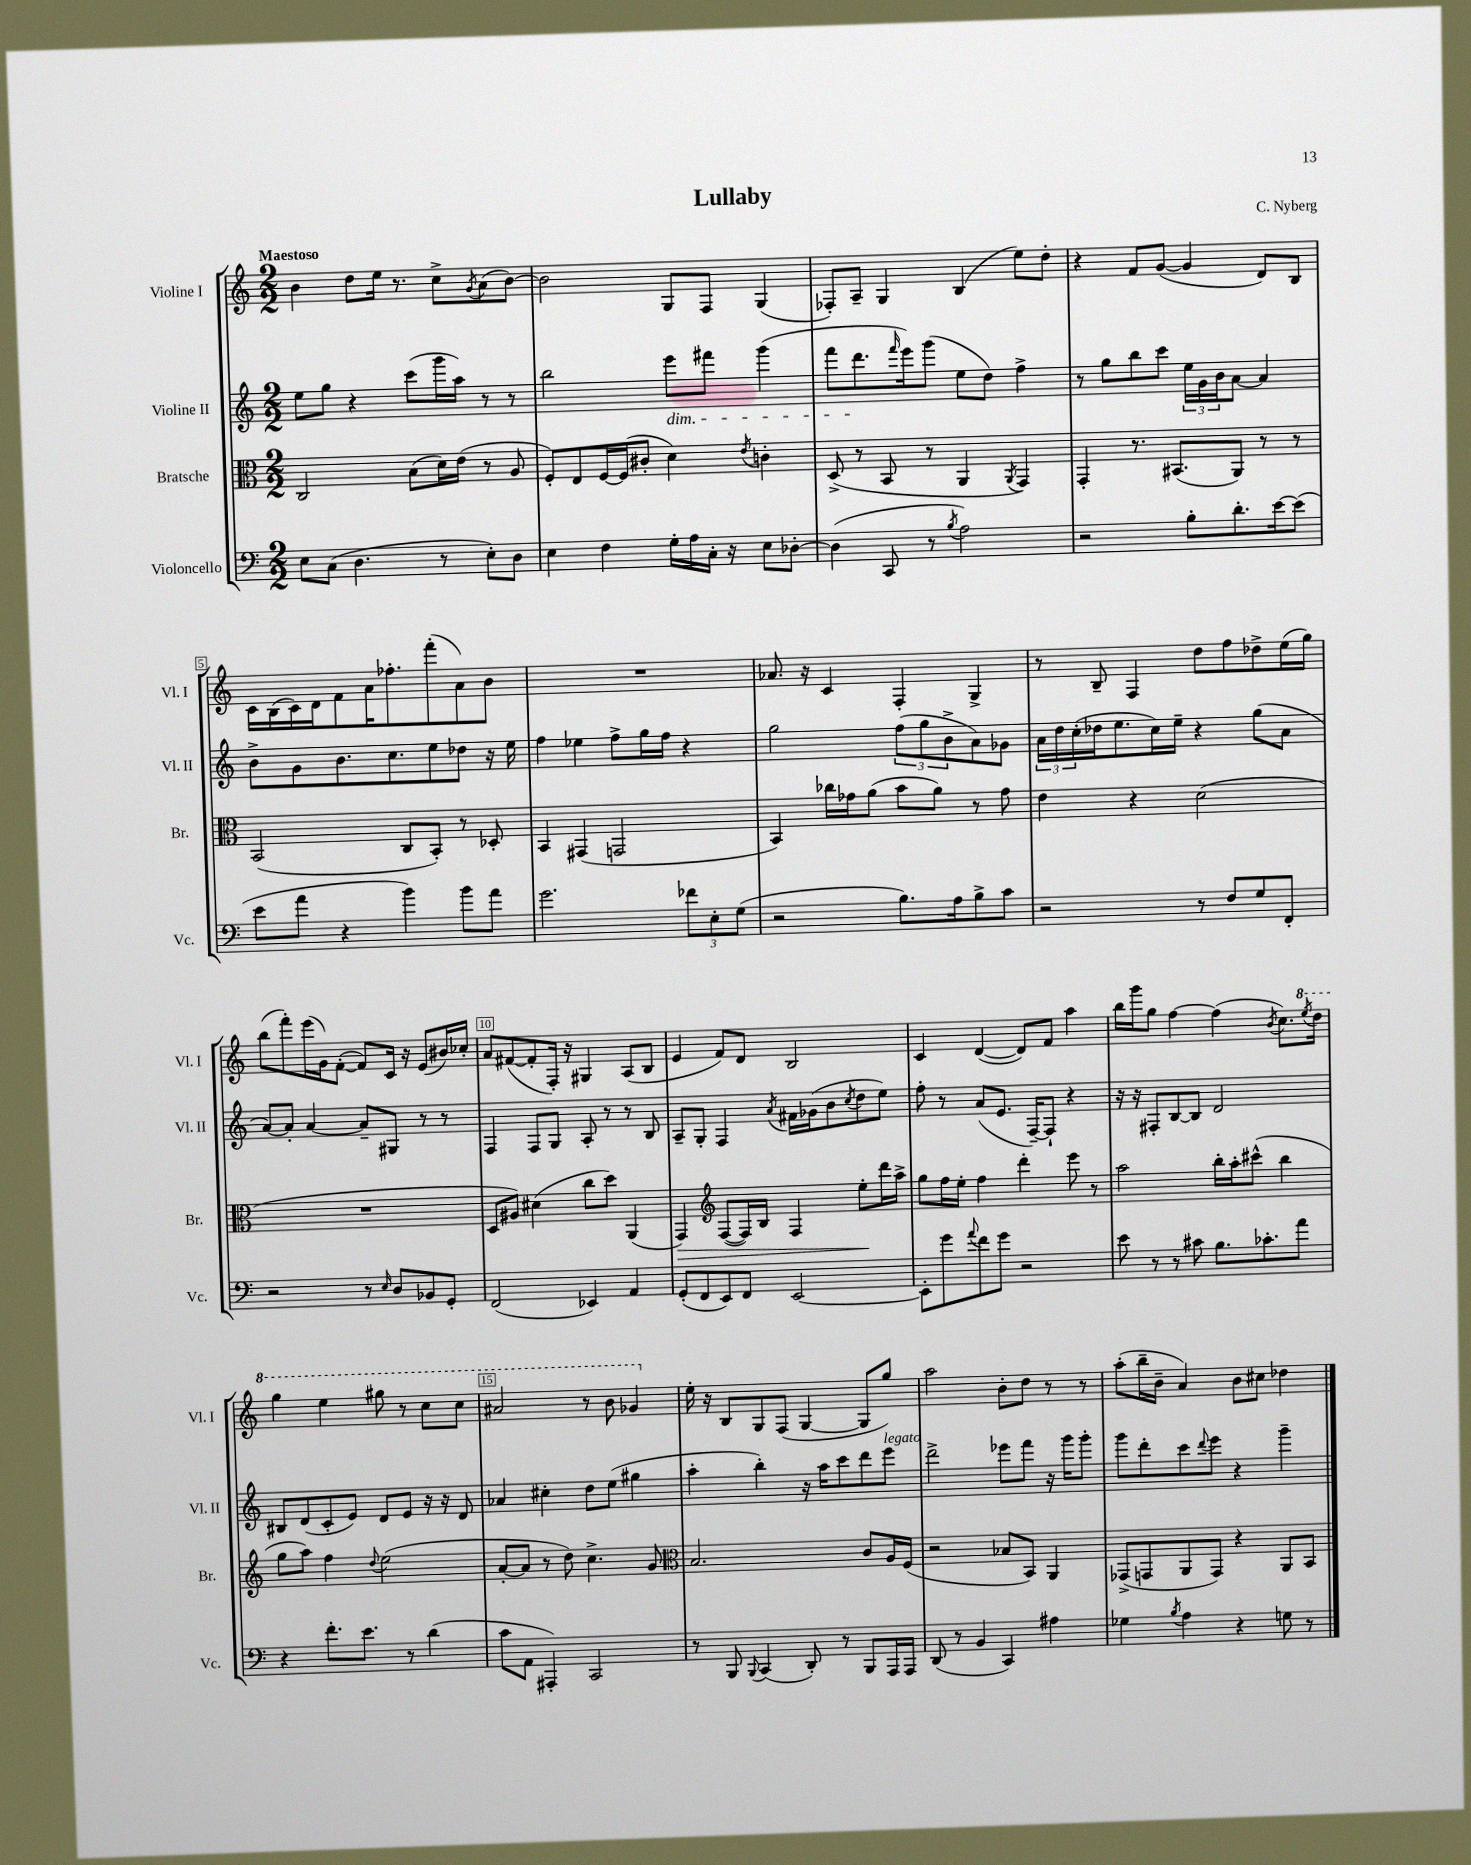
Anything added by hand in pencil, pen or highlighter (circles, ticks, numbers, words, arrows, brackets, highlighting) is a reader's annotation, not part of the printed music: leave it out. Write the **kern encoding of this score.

**kern	**kern	**kern	**kern
*staff4	*staff3	*staff2	*staff1
*clefF4	*clefC3	*clefG2	*clefG2
*k[]	*k[]	*k[]	*k[]
*M2/2	*M2/2	*M2/2	*M2/2
8E	2C	8ee	4b
(8C	.	8gg	.
4.D	.	4r	8dd
.	.	.	16ee
.	.	.	8.r
.	(8B	(8ccc	.
8r	16d)	16ggg	8cc^
.	(16e	16aa)	.
.	.	.	8qg
8E')	8r	8r	(8a
8D	8A	8r	[8b)
=	=	=	=
4E	8F')	2bb	2b]
.	8E	.	.
4F	[16F	.	.
.	(16F]	.	.
.	8c#'	.	.
16G'	4d)	8eee	8G
16A	.	.	.
16C'	.	8fff#	8F
16r	.	.	.
.	8qe	.	.
8E	4c'	(4ggg	(4G
[8D-'	.	.	.
=	=	=	=
(4D-]	(8D^	8fff	8F-')
.	8r	8.ddd	8A~
8CC	8BB	.	4G
.	.	16qqfff	.
.	.	16eee)	.
8r	8r	(8ggg	.
8qB	.	.	.
2A)	4AA	8ee	(4B
.	.	8dd)	.
.	8qAA	.	.
.	4GG)	4ff^	8ee)
.	.	.	8dd'
=	=	=	=
2r	4GG'	8r	4r
.	.	8gg	.
.	8.r	8bb	8f
.	.	8ccc	([8g
.	(8.BB#	.	.
8B'	.	24ee	4g]
.	.	24g	.
.	.	24b	.
8.d'	8AA)	[8a	.
.	8r	4a]	8d)
[16e	.	.	.
(8e]	8r	.	8B
=	=	=	=
8e	(2BB	8b^	16c
.	.	.	(16B
8a	.	8g	16c)
.	.	.	16d
4r	.	8.b	8f
.	.	.	16a
.	.	8.cc	8.ff-'
4b)	8C	.	.
.	8BB')	8ee	(8fff'
8b	8r	8dd-	8a)
8a	8D-'	16r	8b
.	.	16ee	.
=	=	=	=
2.g	4BB	4ff	1r
.	(4GG#	4ee-	.
.	2GG	8ff^	.
.	.	16gg	.
.	.	16ff	.
12f-	.	4r	.
12E'	.	.	.
(12G	.	.	.
=	=	=	=
2r	4BB)	2gg	8.a-
.	.	.	16r
.	16cc-	.	4c
.	16g-	.	.
.	(8a	.	.
8.B)	8b	(12ff	4F'
.	.	12gg	.
.	8a)	.	.
.	.	12b^	.
16A	.	.	.
8B^	8r	8a)	4G^
8c	8g-	8g-	.
=	=	=	=
2r	4e	24a	8r
.	.	24dd	.
.	.	(24cc'	.
.	.	16dd-	8B~
.	.	8.ee	.
.	4r	.	4F
.	.	16cc)	.
.	.	16ee~	.
8r	(2d	4r	8dd
8F	.	.	8ff
8G	.	(8gg	8dd-^
8FF'	.	8a	(16ee
.	.	.	16gg)
=	=	=	=
2r	1r	[8a)	(8bb
.	.	8a']	8fff')
.	.	[4a	(16eee
.	.	.	16g)
.	.	.	([8f'
8r	.	8a~]	8f])
16qqE	.	.	.
8D	.	8G#	16c
.	.	.	16r
8BB-	.	8r	(8e
8GG'	.	8r	16b#)
.	.	.	16cc-'
=	=	=	=
(2FF	8D	4F	8a
.	8A#)	.	([8f#
.	(4d#	8F	8f#']
.	.	8G	16F')
.	.	.	16r
4EE-)	8cc	8A'	4G#
.	8dd)	8r	.
4AA	(4AA	8r	(8A
.	.	8B	8B
=	=	=	=
(8GG'	4GG)	8A~	4e
8FF	.	8G'	.
*	*clefG2	*	*
8EE)	([8F	4F	8f)
8FF	16F])	.	8d
.	16B	.	.
.	.	8qa	.
[2EE	4F	16f#	2B
.	.	(16g-	.
.	.	8b	.
.	.	8qcc	.
.	8ee'	8dd	.
.	16ddd	8ee)	.
.	16aa^	.	.
=	=	=	=
8EE']	8gg	8ff'	4c
8g	16ff	8r	.
.	16ee'	.	.
8qqa	.	.	.
8f	4ff	(8a	([4d
8g	.	8.e	.
2r	4ddd'	.	8d])
.	.	[16F~)	.
.	.	8F`]	8f
.	8eee	4r	4aa
.	8r	.	.
=	=	=	=
8e	2aa	16r	16bb
.	.	16r	16ggg
8r	.	8F#'	8gg
8r	.	[8B	[4ff
8c#	.	8B]	.
8.B	16bb'	2d	(4ff]
.	16aa'	.	.
.	(8ccc#^^	.	.
8.c-'	.	.	.
.	.	.	8qb
.	4bb	.	8.cc)
8a	.	.	.
.	.	.	8qeee
.	.	.	16ddd
=	=	=	=
4r	8gg	8B#	4ggg
.	8aa)	(8d	.
8.f'	4ff	8c'	4eee
.	.	8e)	.
8.e	.	.	.
.	8qqdd	.	.
.	(2ee	8d	8ggg#
8r	.	8e	8r
(4d	.	16r	8ccc
.	.	16r	.
.	.	8d	8ccc
=	=	=	=
8c	[8a'	4a-	2aa#
8AA	8a]	.	.
4AAA#')	8r	4cc#'	.
.	8dd)	.	.
2CC	4.cc^	8dd	8r
.	.	(8ee	8bb
.	.	4gg#	4gg-
.	8g	.	.
=	=	=	=
*	*clefC3	*	*
8r	2.B	4aa'	16ee'
.	.	.	16r
8BBB	.	.	8B
8qqBBB	.	.	.
(4CC	.	4bb')	8G
.	.	.	(8F
8DD')	.	16r	[4G
.	.	16aa	.
8r	.	8ccc	.
8BBB	8c	8ddd	8G]
16AAA	16A	8eee	8gg)
16AAA	(16F	.	.
=	=	=	=
(8DD	2r	2ddd^	2aa
8r	.	.	.
4BB	.	.	.
4CC)	8B-	8eee-	8b'
.	8BB)	8fff	8dd
4A#	4AA	16r	8r
.	.	16ggg	.
.	.	8ggg'	8r
=	=	=	=
4G-	(8GG-^	8ggg	(8aa'
.	8GG	8ddd'	16bb~
.	.	.	16b~
8qB	.	.	.
4A	8AA	8ccc	4a)
.	.	8qqddd	.
.	8GG)	8eee	.
4r	4r	4r	8b
.	.	.	8cc#
8G	8AA	4ggg~	4dd-
8r	8BB	.	.
==	==	==	==
*-	*-	*-	*-
